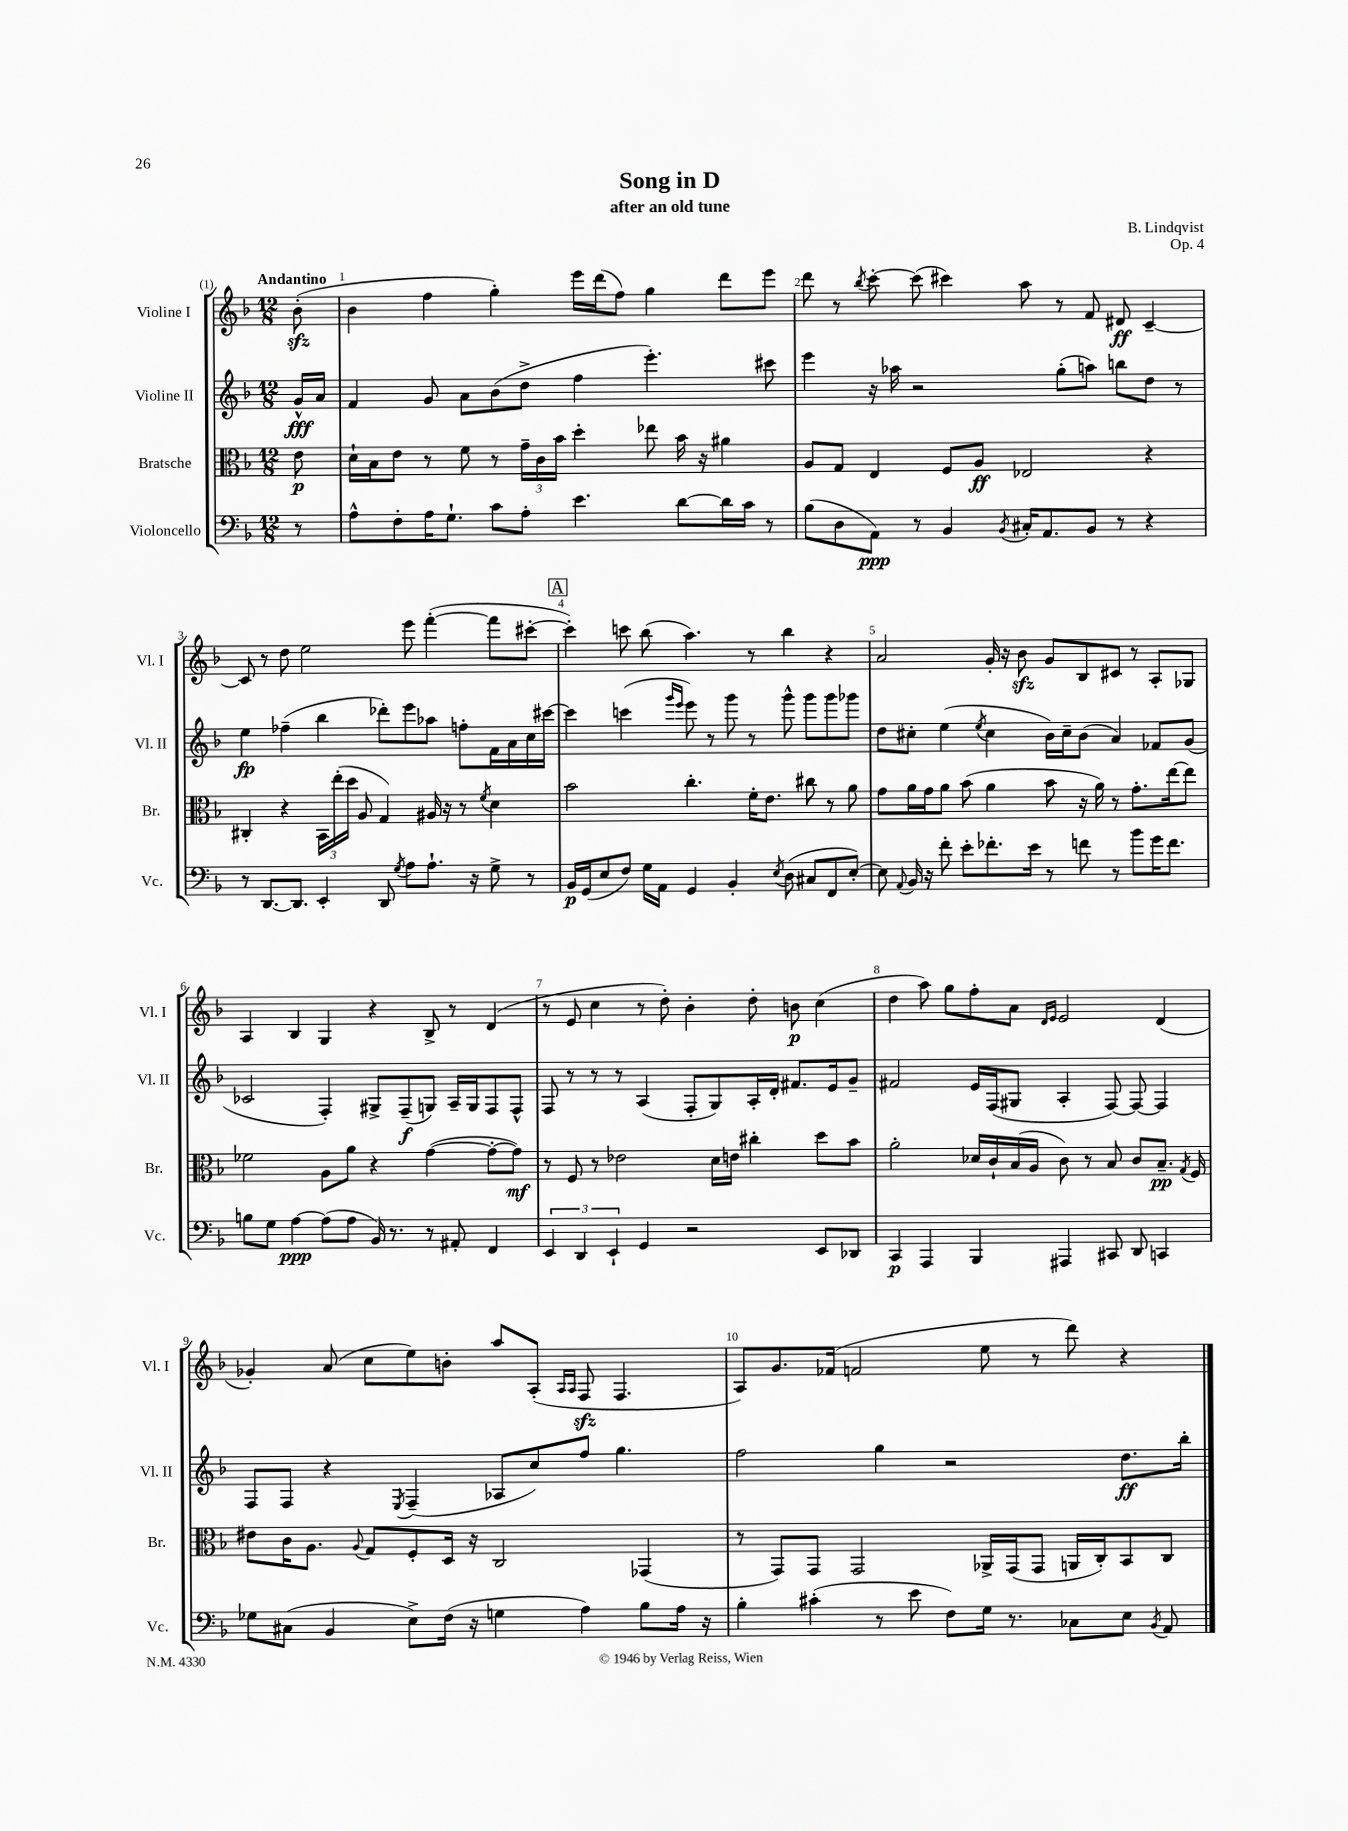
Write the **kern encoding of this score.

**kern	**dynam	**kern	**dynam	**kern	**dynam	**kern	**dynam
*part4	*part4	*part3	*part3	*part2	*part2	*part1	*part1
*staff4	*staff4	*staff3	*staff3	*staff2	*staff2	*staff1	*staff1
*I"Violoncello	*	*I"Bratsche	*	*I"Violine II	*	*I"Violine I	*
*I'Vc.	*	*I'Br.	*	*I'Vl. II	*	*I'Vl. I	*
*clefF4	*	*clefC3	*	*clefG2	*	*clefG2	*
*k[b-]	*	*k[b-]	*	*k[b-]	*	*k[b-]	*
*M12/8	*	*M12/8	*	*M12/8	*	*M12/8	*
=	=	=	=	=	=	=	=
!	!	!	!	!	!	!LO:TX:a:B:t=Andantino	!
8r	.	8e\	p	16g^^/LL	fff	(8b-zz'\	.
.	.	.	.	16a/JJ	.	.	.
=1	=1	=1	=1	=1	=1	=1	=1
8A^^\L	.	16d`\LL	.	4f/	.	4b-\	.
.	.	16B-\J	.	.	.	.	.
8F'\	.	8e\J	.	.	.	.	.
16A\K	.	8r	.	8g/	.	4ff\	.
8.G`\J	.	.	.	.	.	.	.
.	.	8f\	.	8a\L	.	.	.
8c\L	.	8r	.	(8b-\	.	4gg'\)	.
8A'\J	.	24g~\LL	.	8dd^\J	.	.	.
.	.	24c\	.	.	.	.	.
.	.	24b-\JJ	.	.	.	.	.
4.e\	.	4dd'\	.	4ff\	.	16eee\LL	.
.	.	.	.	.	.	(16ddd\J	.
.	.	.	.	.	.	8ff\J)	.
.	.	8ee-X\	.	4.eee'\)	.	4gg\	.
[8d\L	.	16b-\	.	.	.	.	.
.	.	16r	.	.	.	.	.
16d\L]	.	4a#X\	.	.	.	8ddd\L	.
16c\JJ	.	.	.	.	.	.	.
8r	.	.	.	8ccc#X\	.	8eee\J	.
=2	=2	=2	=2	=2	=2	=2	=2
(8B-\L	.	8A/L	.	4eee\	.	8ddd\	.
8D\	.	8G/J	.	.	.	8r	.
.	.	.	.	.	.	8qbb-/	.
8AA\J)	ppp	4E/	.	16r	.	[8ccc'\	.
.	.	.	.	16aa-X\	.	.	.
8r	.	.	.	2r	.	(8ccc\]	.
4BB-/	.	8F/L	.	.	.	4ccc#X\)	.
.	.	8A/J	ff	.	.	.	.
8qBB-/	.	.	.	.	.	.	.
16C#X'/KL	.	2E-X/	.	.	.	8aa\	.
8.AA/	.	.	.	.	.	.	.
.	.	.	.	(8gg'\L	.	8r	.
8BB-/J	.	.	.	8aan\J)	.	8f/	.
8r	.	.	.	8bbn\L	.	8d#X/	ff
4r	.	4r	.	8dd\J	.	[4c~/	.
.	.	.	.	8r	.	.	.
!!LO:LB:g=z
=3	=3	=3	=3	=3	=3	=3	=3
8r	.	4C#X'/	.	4ee\	fp	8c/]	.
[8.DD/L	.	.	.	.	.	8r	.
.	.	4r	.	(4ff-X~\	.	8dd\	.
8.DD/J]	.	.	.	.	.	.	.
.	.	.	.	.	.	2ee\	.
4EE'/	.	24BB-\LL	.	4bb-\	.	.	.
.	.	(24ee'\	.	.	.	.	.
.	.	24dd\JJ	.	.	.	.	.
.	.	8A/	.	.	.	.	.
8DD/	.	4G/)	.	8ddd-X'\L)	.	.	.
8qG/	.	.	.	.	.	.	.
8A\L	.	.	.	8eee\	.	8eee\	.
8.A`\J	.	16A#X/	.	8aa-X\J	.	([4fff'\	.
.	.	16r	.	.	.	.	.
.	.	8r	.	8ffn'\L	.	.	.
16r	.	.	.	.	.	.	.
.	.	8qf/	.	.	.	.	.
8G^\	.	4d\	.	16f\L	.	8fff\L]	.
.	.	.	.	16a\	.	.	.
8r	.	.	.	16cc\	.	[8ccc#X'\J	.
.	.	.	.	[16ccc#X\JJ	.	.	.
!!LO:REH:place=s1:t=A
=4	=4	=4	=4	=4	=4	=4	=4
16BB-/LL	p	2b-\	.	4ccc#\]	.	4ccc#'\])	.
(16GG/J	.	.	.	.	.	.	.
8E/	.	.	.	.	.	.	.
8F/J)	.	.	.	(4cccn\	.	8cccn\	.
16G\LL	.	.	.	.	.	(8bb-\	.
16AA\JJ	.	.	.	.	.	.	.
.	.	.	.	16qqggg/LL	.	.	.
.	.	.	.	16qqeee/JJ	.	.	.
4GG/	.	4.cc'\	.	8eee\)	.	4.aa\)	.
.	.	.	.	8r	.	.	.
4BB-'/	.	.	.	8ggg\	.	.	.
.	.	16f'\KL	.	8r	.	8r	.
.	.	8.e\J	.	.	.	.	.
8qE/	.	.	.	.	.	.	.
(8D\	.	.	.	8ggg^^\	.	4bb-\	.
8C#X/L	.	8cc#X\	.	8ggg\L	.	.	.
8FF/	.	8r	.	8ggg\	.	4r	.
[8E'/J)	.	8a\	.	8ggg-X\J	.	.	.
=5	=5	=5	=5	=5	=5	=5	=5
8E\]	.	8g\L	.	8dd\L	.	2a/	.
8qqAA/	.	.	.	.	.	.	.
16BB-/	.	16a\L	.	8cc#X'\J	.	.	.
16r	.	16g\J	.	.	.	.	.
8f'\	.	8a\J	.	(4ee\	.	.	.
8e'\L	.	(8b-\	.	.	.	.	.
.	.	.	.	8qee/	.	.	.
8.f-X'\	.	4a\	.	4cc#\	.	16g'/	.
.	.	.	.	.	.	16r	.
.	.	.	.	.	.	8b-zz\	.
16e\Jk	.	.	.	.	.	.	.
8r	.	8b-\	.	16b-\LL)	.	8g/L	.
.	.	.	.	16cc#~\J	.	.	.
8fn\	.	16r	.	(8b-\J	.	8B-/	.
.	.	16a\)	.	.	.	.	.
8r	.	8r	.	4a/)	.	8c#X/J	.
8b-\L	.	8.g'\L	.	.	.	8r	.
16g\K	.	.	.	8f-X/L	.	8A'/L	.
8.f\J	.	[16ee\k	.	.	.	.	.
.	.	8ee\J]	.	(8g/J	.	8G-X/J	.
!!LO:LB:g=z
=6	=6	=6	=6	=6	=6	=6	=6
8Bn\L	.	2f-X\	.	2c-X/	.	4A/	.
8G\J	.	.	.	.	.	.	.
[4A\	ppp	.	.	.	.	4B-/	.
(8A\L]	.	8A\L	.	4F'/)	.	4G/	.
8A\J	.	8a\J	.	.	.	.	.
16BB-/)	.	4r	.	8G#X^/L	.	4r	.
8.r	.	.	.	.	.	.	.
.	.	.	.	(8F~/	f	.	.
8r	.	([4g\	.	8Gn/J)	.	8B-^/	.
8AA#X'/	.	.	.	16A~/LL	.	8r	.
.	.	.	.	16G/J	.	.	.
4FF/	.	8g'\L_	.	8F/	.	(4d/	.
.	.	8g\J])	mf	8F^^/J	.	.	.
=7	=7	=7	=7	=7	=7	=7	=7
6EE/	.	8r	.	8F/	.	8r	.
.	.	8F/	.	8r	.	8e/	.
6DD/	.	.	.	.	.	.	.
.	.	8r	.	8r	.	4cc\	.
6EE`/	.	.	.	.	.	.	.
.	.	2e-X\	.	8r	.	.	.
4GG/	.	.	.	(4A/	.	8r	.
.	.	.	.	.	.	8dd'\)	.
2r	.	.	.	8F'/L	.	4b-'\	.
.	.	16d\LL	.	8G/)	.	.	.
.	.	16en\JJ	.	.	.	.	.
.	.	4cc#X'\	.	16A'/L	.	8dd'\	.
.	.	.	.	16d'/JJ	.	.	.
.	.	.	.	8.f#X/L	.	8bn\	p
8EE/L	.	8dd\L	.	.	.	(4cc\	.
.	.	.	.	16e/k	.	.	.
8DD-X/J	.	8b-\J	.	8g~/J	.	.	.
=8	=8	=8	=8	=8	=8	=8	=8
4CC/	p	2a'\	.	2f#X/	.	4dd\	.
4AAA/	.	.	.	.	.	8aa\)	.
.	.	.	.	.	.	8gg\L	.
4BBB-/	.	16d-X/LL	.	16e/LL	.	8ff'\	.
.	.	16c`/	.	(16F/J	.	.	.
.	.	(16B-/	.	8G#X/J	.	8a\J	.
.	.	16A/JJ	.	.	.	.	.
.	.	.	.	.	.	16qqd/LL	.
.	.	.	.	.	.	16qqe/JJ	.
4AAA#X/	.	8c\)	.	4A'/	.	2e/	.
.	.	8r	.	.	.	.	.
8CC#X/	.	8B-/	.	[8F/)	.	.	.
8DD/	.	8c/L	.	8F/_	.	.	.
4CCn/	.	8.B-~/J	pp	4F/]	.	(4d/	.
.	.	8qG/	.	.	.	.	.
.	.	16F/	.	.	.	.	.
!!LO:LB:g=z
=9	=9	=9	=9	=9	=9	=9	=9
8G-X\L	.	8e#X\L	.	8F/L	.	4g-X'/)	.
(8C#X\J	.	16c\K	.	8F/J	.	.	.
.	.	8.A\J	.	.	.	.	.
4BB-/	.	.	.	4r	.	(8a/	.
.	.	8qqA/	.	.	.	.	.
.	.	8G/L	.	.	.	8cc\L	.
.	.	.	.	8qE/	.	.	.
8E^\L)	.	8F'/	.	(4F~/	.	8ee\)	.
(16F\Jk	.	16D/Jk	.	.	.	8bn'\J	.
16r	.	16r	.	.	.	.	.
4Gn\	.	2C/	.	8A-X/L	.	8aa/L	.
.	.	.	.	8cc/)	.	(8A'/J	.
.	.	.	.	.	.	16qqA/LL	.
.	.	.	.	.	.	16qqA/JJ	.
4A\)	.	.	.	8ff/J	.	8Fzz/	.
.	.	.	.	4.gg\	.	4.F/	.
8B-\L	.	(4GG-X/	.	.	.	.	.
16A\Jk	.	.	.	.	.	.	.
16r	.	.	.	.	.	.	.
=10	=10	=10	=10	=10	=10	=10	=10
4B-'\	.	8r	.	2ff\	.	8A/L)	.
.	.	8GG/L)	.	.	.	8.g/	.
(4c#X'\	.	8GG/J	.	.	.	.	.
.	.	.	.	.	.	(16f-X/Jk	.
.	.	2GG/	.	.	.	2fn/	.
8r	.	.	.	4gg\	.	.	.
8e\	.	.	.	.	.	.	.
8F\L)	.	.	.	2r	.	.	.
16G\Jk	.	16AA-X^/LL	.	.	.	8ee\	.
8.r	.	(16GG/J	.	.	.	.	.
.	.	8GG/J	.	.	.	8r	.
8C-X\L	.	16AAn/LL	.	.	.	8ddd\)	.
.	.	16C'/J)	.	.	.	.	.
8E\J	.	8BB-/	.	8.dd\L	ff	4r	.
8qBB-/	.	.	.	.	.	.	.
8AA/	.	8C/J	.	.	.	.	.
.	.	.	.	16bb-'\Jk	.	.	.
==	==	==	==	==	==	==	==
*-	*-	*-	*-	*-	*-	*-	*-
